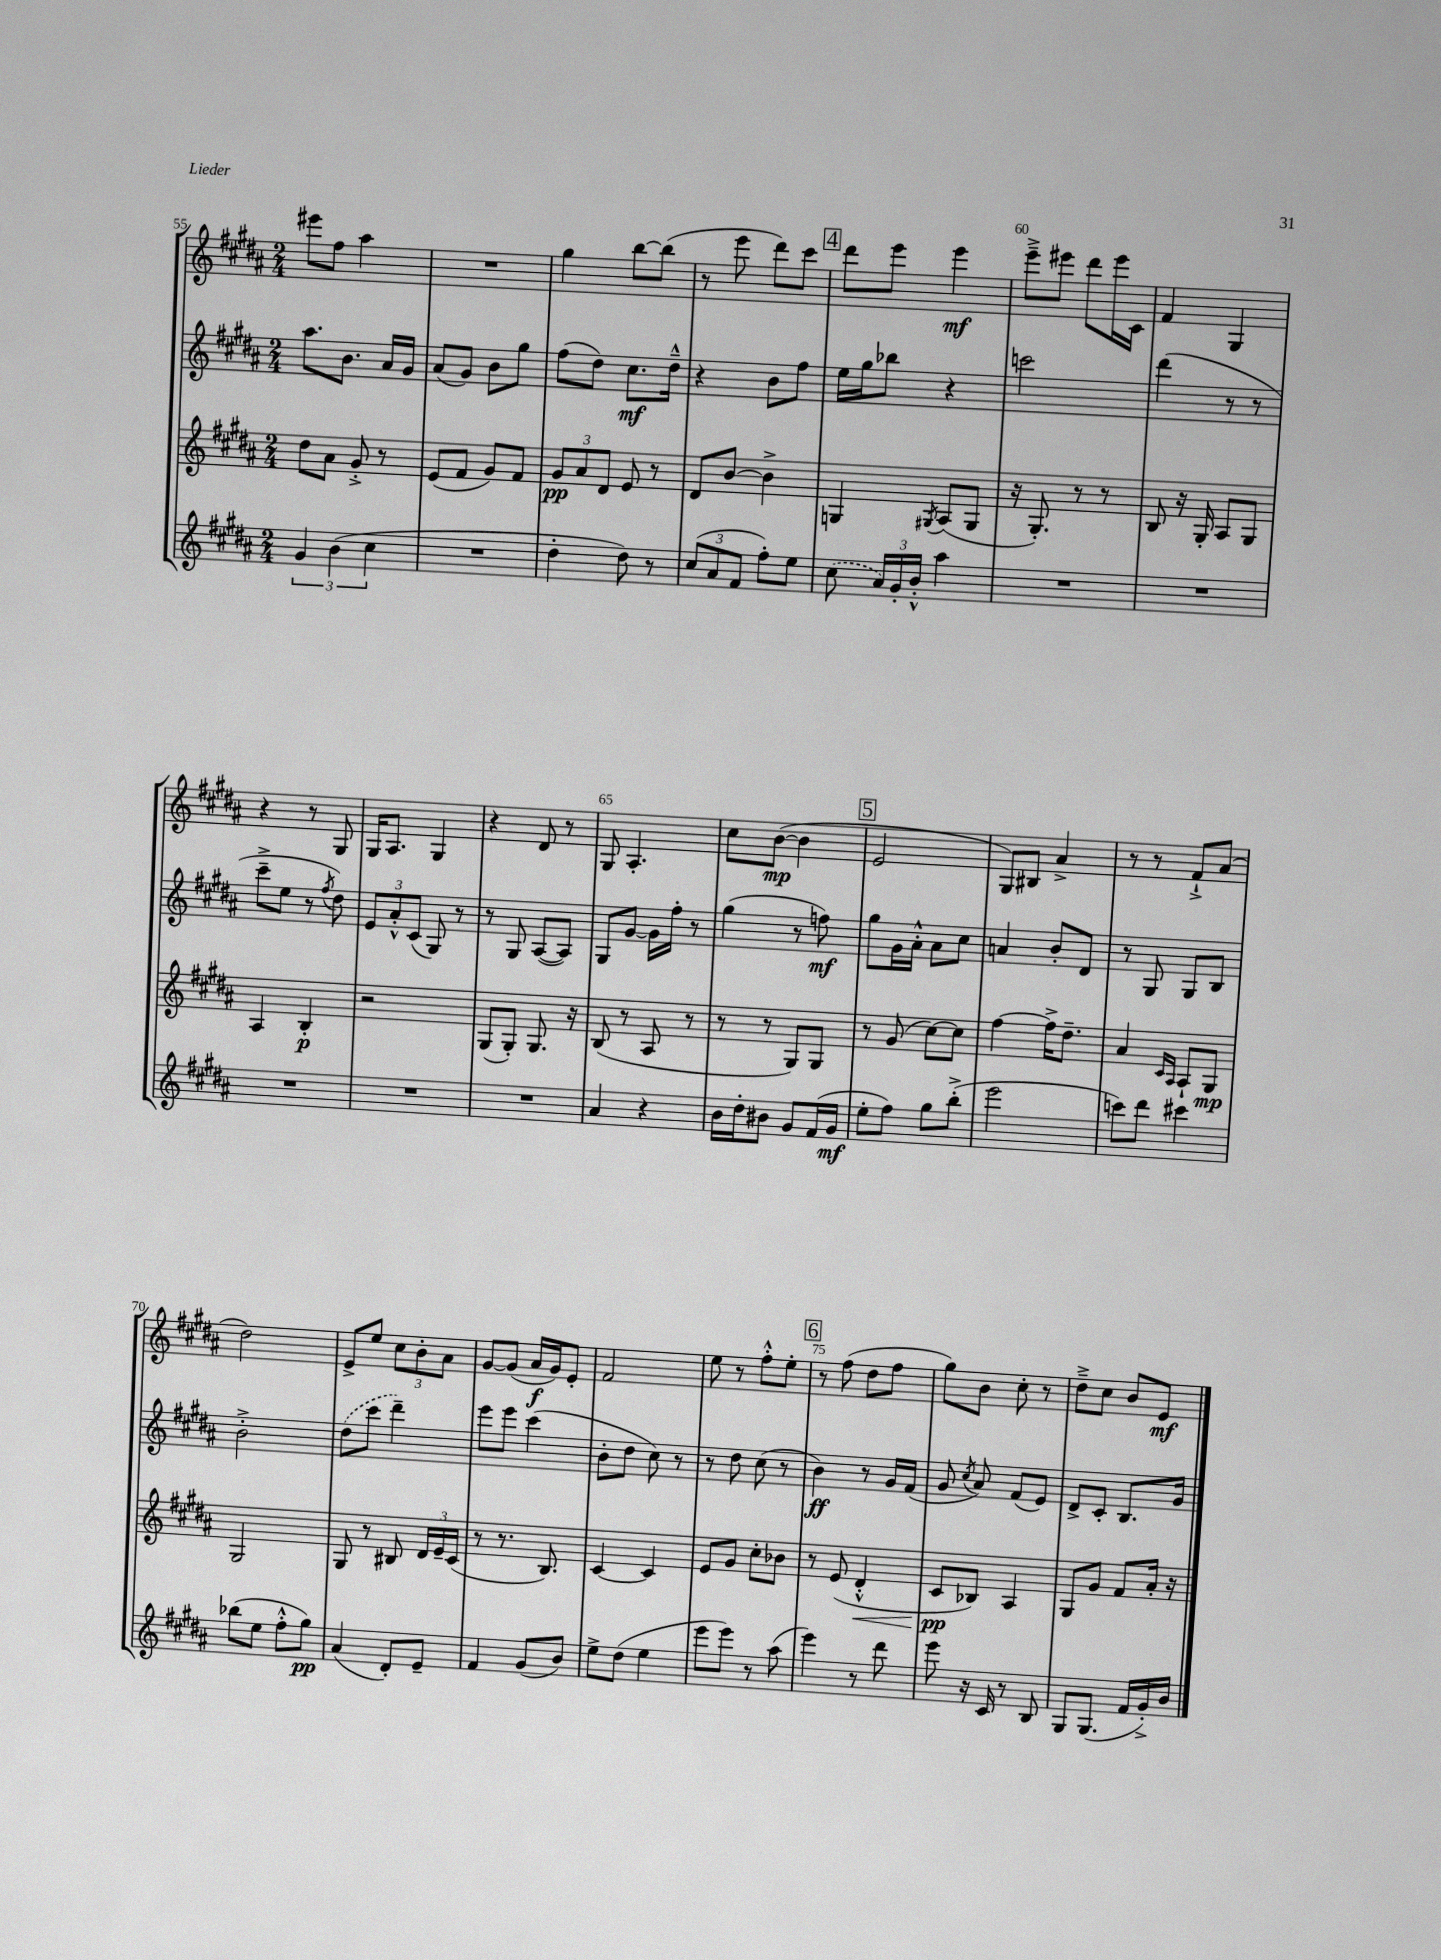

**kern	**dynam	**kern	**dynam	**kern	**dynam	**kern	**dynam
*part4	*part4	*part3	*part3	*part2	*part2	*part1	*part1
*staff4	*staff4	*staff3	*staff3	*staff2	*staff2	*staff1	*staff1
*clefG2	*	*clefG2	*	*clefG2	*	*clefG2	*
*k[f#c#g#d#a#]	*	*k[f#c#g#d#a#]	*	*k[f#c#g#d#a#]	*	*k[f#c#g#d#a#]	*
*M2/4	*	*M2/4	*	*M2/4	*	*M2/4	*
=55	=55	=55	=55	=55	=55	=55	=55
6g#/	.	8dd#\L	.	8.aa#\L	.	8eee#X\L	.
.	.	8a#\J	.	.	.	8ff#\J	.
(6b\	.	.	.	.	.	.	.
.	.	.	.	8.b\J	.	.	.
.	.	8g#'^/	.	.	.	4aa#\	.
6cc#\	.	.	.	.	.	.	.
.	.	8r	.	16a#/LL	.	.	.
.	.	.	.	16g#/JJ	.	.	.
=56	=56	=56	=56	=56	=56	=56	=56
2r	.	(8e/L	.	(8a#/L	.	2r	.
.	.	8f#/J	.	8g#/J)	.	.	.
.	.	8g#/L)	.	8b\L	.	.	.
.	.	8f#/J	.	8gg#\J	.	.	.
=57	=57	=57	=57	=57	=57	=57	=57
4dd#'\	.	12g#/L	pp	(8ff#\L	.	4gg#\	.
.	.	12a#/	.	.	.	.	.
.	.	.	.	8dd#\J)	.	.	.
.	.	12d#/J	.	.	.	.	.
8dd#\)	.	8e/	.	8.cc#\L	mf	[8bb\L	.
8r	.	8r	.	.	.	(8bb\J]	.
.	.	.	.	16dd#~^^\Jk	.	.	.
=58	=58	=58	=58	=58	=58	=58	=58
(12cc#/L	.	8d#/L	.	4r	.	8r	.
12a#/	.	.	.	.	.	.	.
.	.	[8b/J	.	.	.	8eee\	.
12f#/J	.	.	.	.	.	.	.
8ff#'\L)	.	4b^\]	.	8b\L	.	8ddd#\L)	.
8ee\J	.	.	.	8ff#\J	.	8ccc#\J	.
!!LO:REH:place=s1:t=4
=59	=59	=59	=59	=59	=59	=59	=59
(8cc#\	.	4Gn/	.	16ee\LL	.	8ddd#\L	.
.	.	.	.	16gg#\J	.	.	.
24a#/LL)	.	.	.	8bb-X\J	.	8eee\J	.
24g#'/	.	.	.	.	.	.	.
24b'^^/JJ	.	.	.	.	.	.	.
.	.	8qG#X/	.	.	.	.	.
4aa#\	.	(8A#/L	.	4r	.	4eee\	mf
.	.	8G#/J	.	.	.	.	.
=60	=60	=60	=60	=60	=60	=60	=60
2r	.	16r	.	2cccn\	.	8eee~^\L	.
.	.	8.G#'/)	.	.	.	.	.
.	.	.	.	.	.	8eee#X\J	.
.	.	8r	.	.	.	8ddd#\L	.
.	.	8r	.	.	.	16eee#\L	.
.	.	.	.	.	.	16c#\JJ	.
=61	=61	=61	=61	=61	=61	=61	=61
2r	.	8B/	.	(4ddd#\	.	4f#/	.
.	.	16r	.	.	.	.	.
.	.	16G#'/	.	.	.	.	.
.	.	8A#/L	.	8r	.	4G#/	.
.	.	8G#/J	.	8r	.	.	.
!!LO:LB:g=z
=62	=62	=62	=62	=62	=62	=62	=62
2r	.	4A#/	.	8ccc#~^\L	.	4r	.
.	.	.	.	8ee\J	.	.	.
.	.	4B'/	p	8r	.	8r	.
.	.	.	.	8qff#/	.	.	.
.	.	.	.	8dd#\)	.	8G#/	.
=63	=63	=63	=63	=63	=63	=63	=63
2r	.	2r	.	12e/L	.	16G#/KL	.
.	.	.	.	.	.	8.A#/J	.
.	.	.	.	12a#'^^/	.	.	.
.	.	.	.	(12c#/J	.	.	.
.	.	.	.	8G#/)	.	4G#/	.
.	.	.	.	8r	.	.	.
=64	=64	=64	=64	=64	=64	=64	=64
2r	.	(8G#/L	.	8r	.	4r	.
.	.	8G#'/J)	.	8G#/	.	.	.
.	.	8.G#/	.	([8A#/L	.	8d#/	.
.	.	.	.	8A#/J])	.	8r	.
.	.	16r	.	.	.	.	.
=65	=65	=65	=65	=65	=65	=65	=65
4a#/	.	(8B/	.	8G#/L	.	8G#/	.
.	.	8r	.	[8g#/J	.	4.A#'/	.
4r	.	8A#/	.	16g#\LL]	.	.	.
.	.	.	.	16ff#'\JJ	.	.	.
.	.	8r	.	8r	.	.	.
=66	=66	=66	=66	=66	=66	=66	=66
16b\LL	.	8r	.	(4gg#\	.	8cc#\L	.
16dd#'\J	.	.	.	.	.	.	.
8b#X\J	.	8r	.	.	.	([8b\J	mp
8g#/L	.	8G#/L)	.	8r	.	4b\]	.
(16f#/L	.	8G#/J	.	8ffn\)	mf	.	.
16g#/JJ	mf	.	.	.	.	.	.
!!LO:REH:place=s1:t=5
=67	=67	=67	=67	=67	=67	=67	=67
8ee'\L	.	8r	.	8gg#\L	.	2e/	.
8ff#\J)	.	(8g#/	.	16g#\L	.	.	.
.	.	.	.	16a#'^^\JJ	.	.	.
8gg#\L	.	[8cc#\L)	.	8a#\L	.	.	.
(8bb'^\J	.	8cc#\J]	.	8cc#\J	.	.	.
=68	=68	=68	=68	=68	=68	=68	=68
2eee\	.	[4ff#\	.	4an/	.	8G#/L)	.
.	.	.	.	.	.	8B#X/J	.
.	.	16ff#^\KL]	.	8b'/L	.	4a#^/	.
.	.	8.dd#~\J	.	.	.	.	.
.	.	.	.	8d#/J	.	.	.
=69	=69	=69	=69	=69	=69	=69	=69
8cccn\L)	.	4a#/	.	8r	.	8r	.
8ddd#\J	.	.	.	8G#/	.	8r	.
.	.	16qqc#/LL	.	.	.	.	.
.	.	16qqA#/JJ	.	.	.	.	.
4ccc#X\	.	8A#`/L	.	8G#/L	.	8f#`^/L	.
.	.	8G#/J	mp	8B/J	.	(8a#/J	.
!!LO:LB:g=z
=70	=70	=70	=70	=70	=70	=70	=70
(8bb-X\L	.	2G#/	.	2b'^\	.	2dd#\)	.
8ee\J	.	.	.	.	.	.	.
8ff#'^^\L	.	.	.	.	.	.	.
8gg#\J)	pp	.	.	.	.	.	.
=71	=71	=71	=71	=71	=71	=71	=71
(4a#/	.	8G#/	.	(8dd#\L	.	8e^/L	.
.	.	8r	.	8ccc#\J	.	8ee/J	.
8d#'/L)	.	8B#X/	.	4ddd#~\)	.	12cc#\L	.
.	.	.	.	.	.	12b'\	.
8e~/J	.	24d#/LL	.	.	.	.	.
.	.	24e~/	.	.	.	12a#\J	.
.	.	(24c#/JJ	.	.	.	.	.
=72	=72	=72	=72	=72	=72	=72	=72
4f#/	.	8r	.	8eee\L	.	[8g#/L	.
.	.	8.r	.	8eee\J	.	(8g#/J]	.
(8g#/L	.	.	.	(4ccc#\	.	16a#/LL	f
.	.	8.B/)	.	.	.	16g#/J)	.
8b/J)	.	.	.	.	.	8e'/J	.
=73	=73	=73	=73	=73	=73	=73	=73
8ee^\L	.	[4c#/	.	8b'\L	.	2f#/	.
(8dd#\J	.	.	.	8dd#\J	.	.	.
4ee\	.	4c#/]	.	8cc#\)	.	.	.
.	.	.	.	8r	.	.	.
=74	=74	=74	=74	=74	=74	=74	=74
8eee\L	.	8e/L	.	8r	.	8ee\	.
8eee\J)	.	8g#/J	.	8dd#\	.	8r	.
8r	.	8cc#'\L	.	(8cc#\	.	8ff#'^^\L	.
(8aa#\	.	8b-X\J	.	8r	.	8ee'\J	.
!!LO:REH:place=s1:t=6
=75	=75	=75	=75	=75	=75	=75	=75
4eee\)	.	8r	.	4b\)	ff	8r	.
.	.	(8e/	.	.	.	(8ff#\	.
!	!	!	!LO:HP:b	!	!	!	!
8r	.	4d#'^^/	<	8r	.	8dd#\L	.
8ddd#\	.	.	.	16g#/LL	.	8ff#\J	.
.	.	.	.	(16f#/JJ	.	.	.
=76	=76	=76	=76	=76	=76	=76	=76
8eee\	.	8c#/L	pp	8g#/	.	8gg#\L)	.
.	.	.	.	8qcc#/	.	.	.
16r	.	8B-X/J)	[	8a#/)	.	8b\J	.
16c#/	.	.	.	.	.	.	.
8r	.	4A#/	.	(8f#/L	.	8cc#'\	.
8B/	.	.	.	8e/J)	.	8r	.
=77	=77	=77	=77	=77	=77	=77	=77
8G#/L	.	8G#/L	.	8d#^/L	.	8dd#~^\L	.
(8.G#/J	.	8g#/J	.	8c#'/J	.	8cc#\J	.
.	.	8f#/L	.	8.B/L	.	8b/L	.
16f#/LL	.	.	.	.	.	.	.
16g#'^/)	.	16a#'/Jk	.	.	.	8e/J	mf
16b/JJ	.	16r	.	16g#/Jk	.	.	.
==	==	==	==	==	==	==	==
*-	*-	*-	*-	*-	*-	*-	*-
